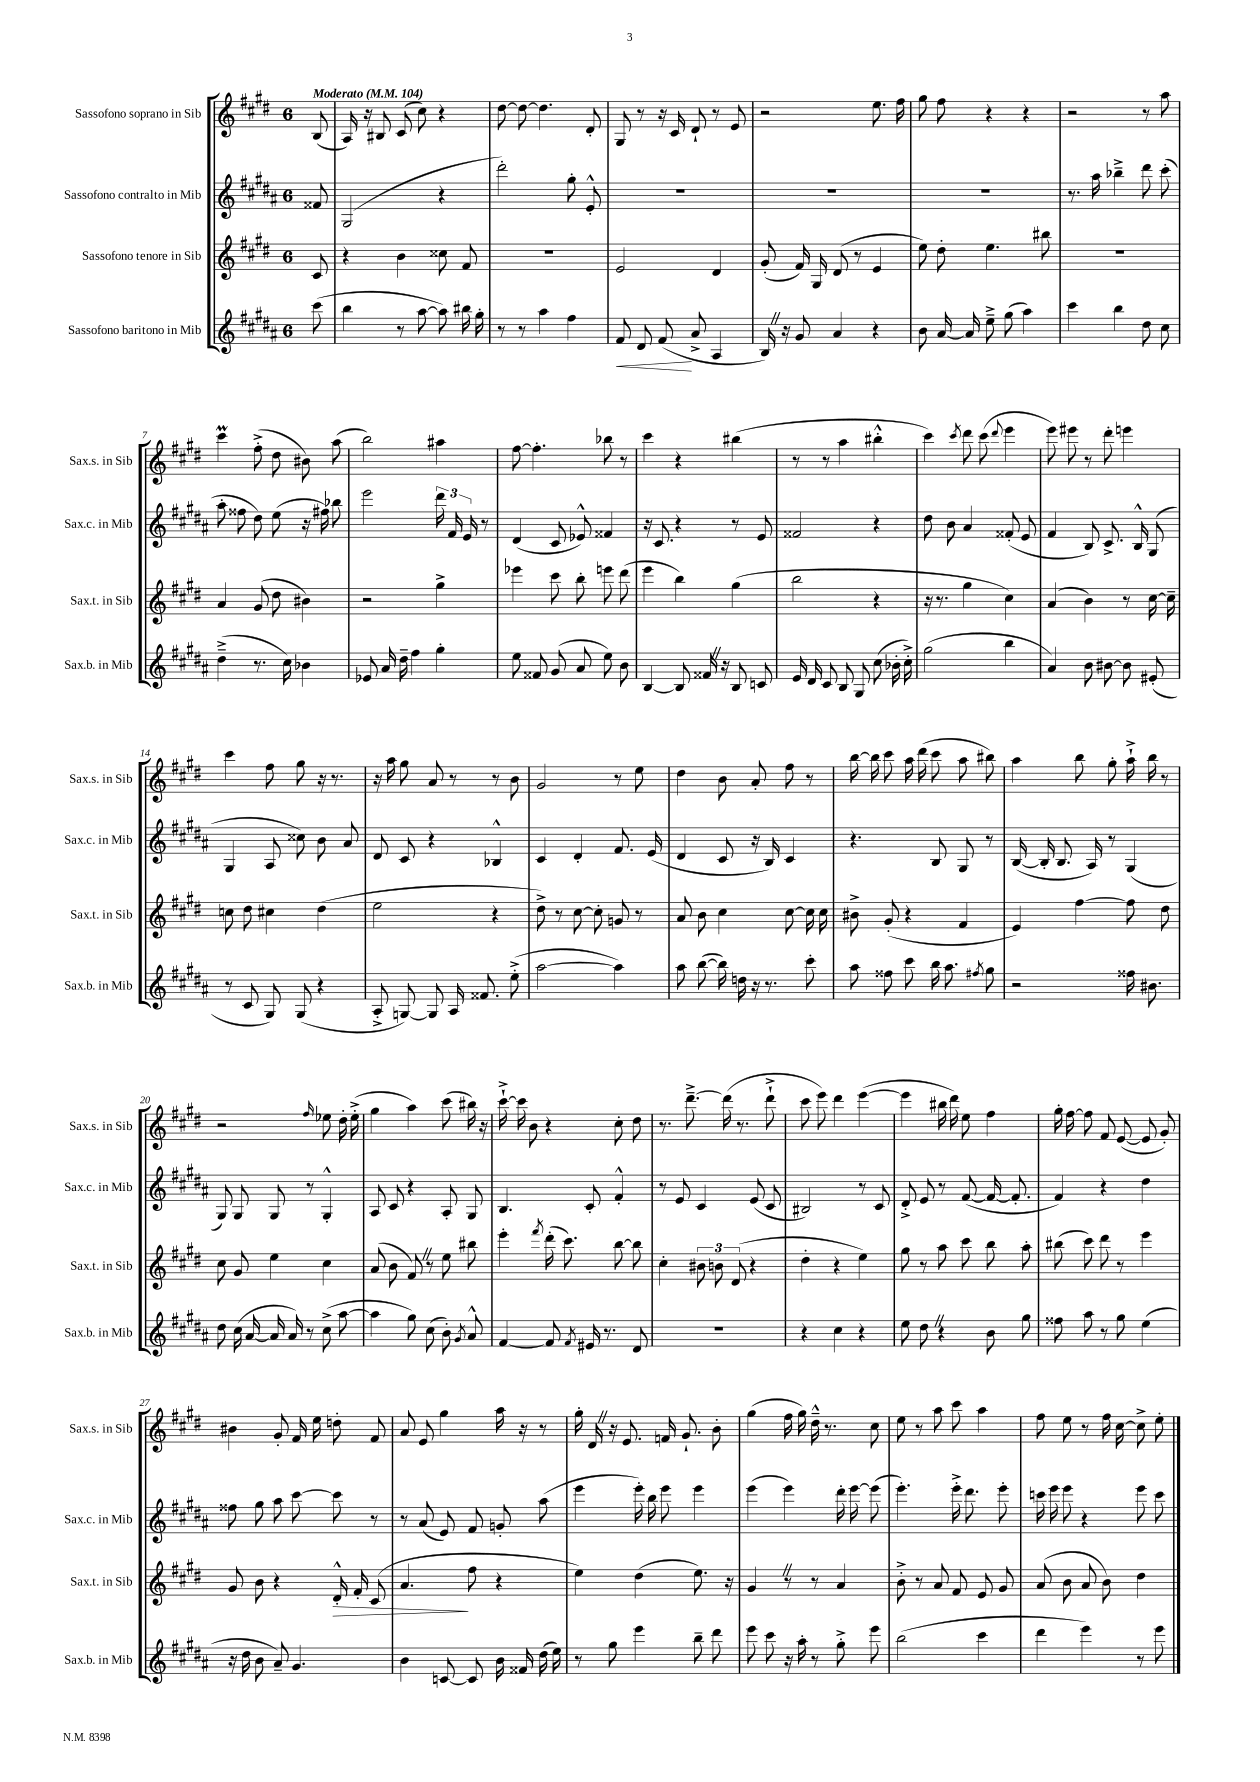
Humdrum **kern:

**kern	**kern	**kern	**kern
*staff4	*staff3	*staff2	*staff1
*clefG2	*clefG2	*clefG2	*clefG2
*k[f#c#g#d#a#]	*k[f#c#g#d#]	*k[f#c#g#d#a#]	*k[f#c#g#d#]
*M6/8	*M6/8	*M6/8	*M6/8
*MM104	*MM104	*MM104	*MM104
(8ccc#	8c#	8f##	(8B
=	=	=	=
4bb	4r	(2G#	16A)
.	.	.	16r
.	.	.	8B#
8r	4b	.	(8c#
[8aa#	.	.	8cc#)
8aa#])	8cc##	4r	4r
16bb#	8f#	.	.
16gg#'	.	.	.
=	=	=	=
8r	2.r	2ddd#')	[8dd#
8r	.	.	8dd#_
4aa#	.	.	4.dd#]
4ff#	.	8gg#'	.
.	.	8e'^^	8d#'
=	=	=	=
8f#	2e	2.r	8G#
8d#	.	.	8r
(8f#	.	.	16r
.	.	.	16c#
8a#^	.	.	8d#`
4A#	4d#	.	8r
.	.	.	8e
=	=	=	=
16B)	(8g#'	2.r	2r
16r	.	.	.
8g#	16f#)	.	.
.	16G#	.	.
4a#	(8d#	.	.
.	8r	.	.
4r	4e	.	8.ee
.	.	.	16ff#
=	=	=	=
8b	8ee)	2.r	8gg#
[16a#	8dd#'	.	8ff#
16a#]	.	.	.
8ee~^	4.ee	.	4r
(8gg#	.	.	.
4aa#)	.	.	4r
.	8bb#	.	.
=	=	=	=
4ccc#	2.r	8.r	2r
.	.	16aa#	.
4bb	.	4bb-~^	.
8dd#	.	8ddd#	8r
8cc#	.	(8ccc#'	8aa
=	=	=	=
(4dd#~^	4a	8aa#'	4ccc#
.	.	8ff##	.
8.r	(8g#	8dd#)	(8ff#'^
.	8dd#	(8ee	8dd#
16cc#)	.	.	.
4b-	4b#)	16r	8b#)
.	.	16ff#)	.
.	.	8bb-	(8aa
=	=	=	=
8e-	2r	2eee	2bb)
16a#	.	.	.
16dd#~	.	.	.
4ff#	.	.	.
4gg#'	4gg#^	24ddd#	4aa#
.	.	24f#	.
.	.	24e	.
.	.	8r	.
=	=	=	=
8ee	4eee-	(4d#	[8ff#
8f##	.	.	4.ff#']
(8g#	8ccc#	8c#	.
8a#	8bb'	8e-^^)	.
8ee)	8eee	4f##	8bb-
8b	(8ddd#	.	8r
=	=	=	=
[4B	4eee	16r	4ccc#
.	.	8.c#	.
8B]	4bb)	4r	4r
16f##	.	.	.
16r	.	.	.
8B	(4gg#	8r	(4bb#
8c	.	8e	.
=	=	=	=
16e	2bb	2f##	8r
16d#	.	.	.
8c#	.	.	8r
8B	.	.	4aa
8G#	.	.	.
(8cc#	4r	4r	4bb#'^^
16b-'	.	.	.
16cc#'^)	.	.	.
=	=	=	=
(2gg#	16r	8dd#	4ccc#)
.	8.r	.	.
.	.	8b	.
.	.	.	8qccc#
.	4gg#	4a#	8ddd#
.	.	.	(8ccc#
.	.	.	8qqddd#
4bb	4cc#)	(8f##'	4eee
.	.	8e	.
=	=	=	=
4a#)	(4a	4f#	8eee)
.	.	.	8eee#
8b	4b)	8B)	8r
[8b#	.	8.c#^	8ddd#'
8b#]	8r	.	4eee
.	.	16B^^	.
(8e#'	[16cc#	(8G#	.
.	16cc#~]	.	.
=	=	=	=
8r	8cc	4G#	4ccc#
8c#	8dd#	.	.
8G#)	4cc#	8A#	8ff#
(8G#	.	8cc##)	8gg#
4r	(4dd#	8b	16r
.	.	.	8.r
.	.	8a#	.
=	=	=	=
8A#'^	2ee	8d#	16r
.	.	.	16aa
[8G)	.	8c#	8gg#
8G]	.	4r	8a
16A#	.	.	8r
8.f##	.	.	.
.	4r	4B-^^	8r
(8ee'^	.	.	8b
=	=	=	=
[2aa#	8dd#^)	4c#	2g#
.	8r	.	.
.	[8cc#	4d#'	.
.	8cc#']	.	.
4aa#])	8g	8.f#	8r
.	8r	.	8ee
.	.	(16e	.
=	=	=	=
8aa#	8a	4d#	4dd#
([8bb	8b	.	.
16bb])	4cc#	8c#	8b
16dd	.	.	.
16r	.	16r	8a'
8.r	.	16B)	.
.	[8cc#	4c#	8ff#
8ccc#'	16cc#]	.	8r
.	16cc#	.	.
=	=	=	=
8aa#	8b#^	4.r	[16bb
.	.	.	16bb]
8ff##	(8g#'	.	8ccc#
8ccc#	4r	.	16aa
.	.	.	(16ddd#
16bb	.	8B	8ccc#
8.aa#	.	.	.
.	4f#	8G#	8aa
8qff#	.	.	.
8gg#	.	8r	8bb#)
=	=	=	=
2r	4e)	([16B	4aa
.	.	16B']	.
.	.	8.B	.
.	[4ff#	.	8bb
.	.	16A#)	.
.	.	8r	8gg#'
16ff##	8ff#]	(4G#	16aa`^
8.b#	.	.	16bb
.	8dd#	.	8r
=	=	=	=
8dd#	8cc#	8G#)	2r
(16cc#	8g#	8G#	.
[16a#	.	.	.
16a#]	4ee	8G#	.
16a#)	.	.	.
8r	.	8r	.
.	.	.	16qqff#
(8cc#^	4cc#	4G#'^^	8ee-
[8aa#	.	.	16dd#'
.	.	.	(16ee-'^
=	=	=	=
4aa#]	(8a	8A#	4gg#
.	8b	8c#	.
8gg#)	8f#)	4r	4aa)
(8cc#	8r	.	.
8b')	8ee	8A#'	(8ccc#
8qg#	.	.	.
8a#^^	8bb#	8G#	16bb#)
.	.	.	16r
=	=	=	=
[4f#	4eee'	4.B	[16ccc#`^
.	.	.	16ccc#]
.	.	.	8b
.	8qfff#	.	.
8f#]	(16ddd#'	.	4r
.	8.ccc#)	.	.
8qf#	.	.	.
16e#	.	8c#'	.
8.r	.	.	.
.	[8bb	4f#'^^	8cc#'
8d#	8bb]	.	8dd#
=	=	=	=
2.r	4cc#'	8r	8.r
.	.	8e	.
.	.	.	[8.ddd#~^
.	12b#	4c#	.
.	12b	.	.
.	.	.	(16ddd#]
.	(12d#	.	.
.	.	.	8.r
.	4r	(8e	.
.	.	8c#	8ddd#`^
=	=	=	=
4r	4dd#'	2B#)	8ccc#
.	.	.	8eee)
4cc#	4r	.	4ddd#
4r	4ee)	8r	([4eee
.	.	8c#	.
=	=	=	=
8ee	8gg#	8d#'^	4eee]
8dd#	8r	8e	.
4r	8aa	8r	16bb#
.	.	.	16ddd#)
.	8ccc#	([8f#	8ee
8b	8bb	16f#_	4ff#
.	.	8.f#']	.
8gg#	8aa'	.	.
=	=	=	=
8ff##	(8bb#	4f#)	16gg#'
.	.	.	[16ff#
8aa#	8ccc#)	.	8ff#]
8r	8ddd#	4r	8f#
8gg#	8r	.	([8e
(4ee	4eee	4dd#	8e]
.	.	.	8g#')
=	=	=	=
16r	8g#	8ff##	4b#
16dd#	.	.	.
8b	8b	8gg#	.
8a#~)	4r	8aa#	8g#'
4.g#	.	[8ccc#	16f#
.	.	.	16ee
.	16d#'^^	8ccc#]	8dd'
.	16f#'	.	.
.	(8c#	8r	8f#
=	=	=	=
4b	4.a	8r	8a
.	.	(8a#	8e
[8c	.	8e)	4gg#
8c]	8ff#	8f#	.
16b	4r	8g'	16aa
16f##	.	.	16r
(16dd#	.	(8aa#	8r
16ee)	.	.	.
=	=	=	=
8r	4ee)	4eee	16gg#'
.	.	.	16d#
8gg#	.	.	16r
.	.	.	8.e
4eee	(4dd#	16eee')	.
.	.	16bb	.
.	.	8eee	16f
.	.	.	8.g#`
8bb~	8.ee)	4eee	.
8ddd#	.	.	8b'
.	16r	.	.
=	=	=	=
8eee	4g#	(4eee	(4gg#
8ccc#	.	.	.
16r	8r	4eee)	16ff#
16aa#'	.	.	16gg#)
8r	8r	.	16dd#~^^
.	.	.	8.r
8gg#'^	4a	16ddd#'	.
.	.	[16eee	.
8eee	.	(8eee]	8cc#
=	=	=	=
(2bb	8b'^	4.eee')	8ee
.	8r	.	8r
.	8a	.	8aa
.	8f#	16eee'^	8ccc#
.	.	8.ddd#	.
4ccc#	8e	.	4aa
.	8g#	8eee'	.
=	=	=	=
4ddd#	(8a	16ccc	8ff#
.	.	16eee	.
.	8b	8eee	8ee
4eee)	8a	4r	8r
.	8b)	.	16ff#
.	.	.	[16cc#
8r	4dd#	8eee	8cc#^]
8eee	.	8ccc	8ee'
==	==	==	==
*-	*-	*-	*-
